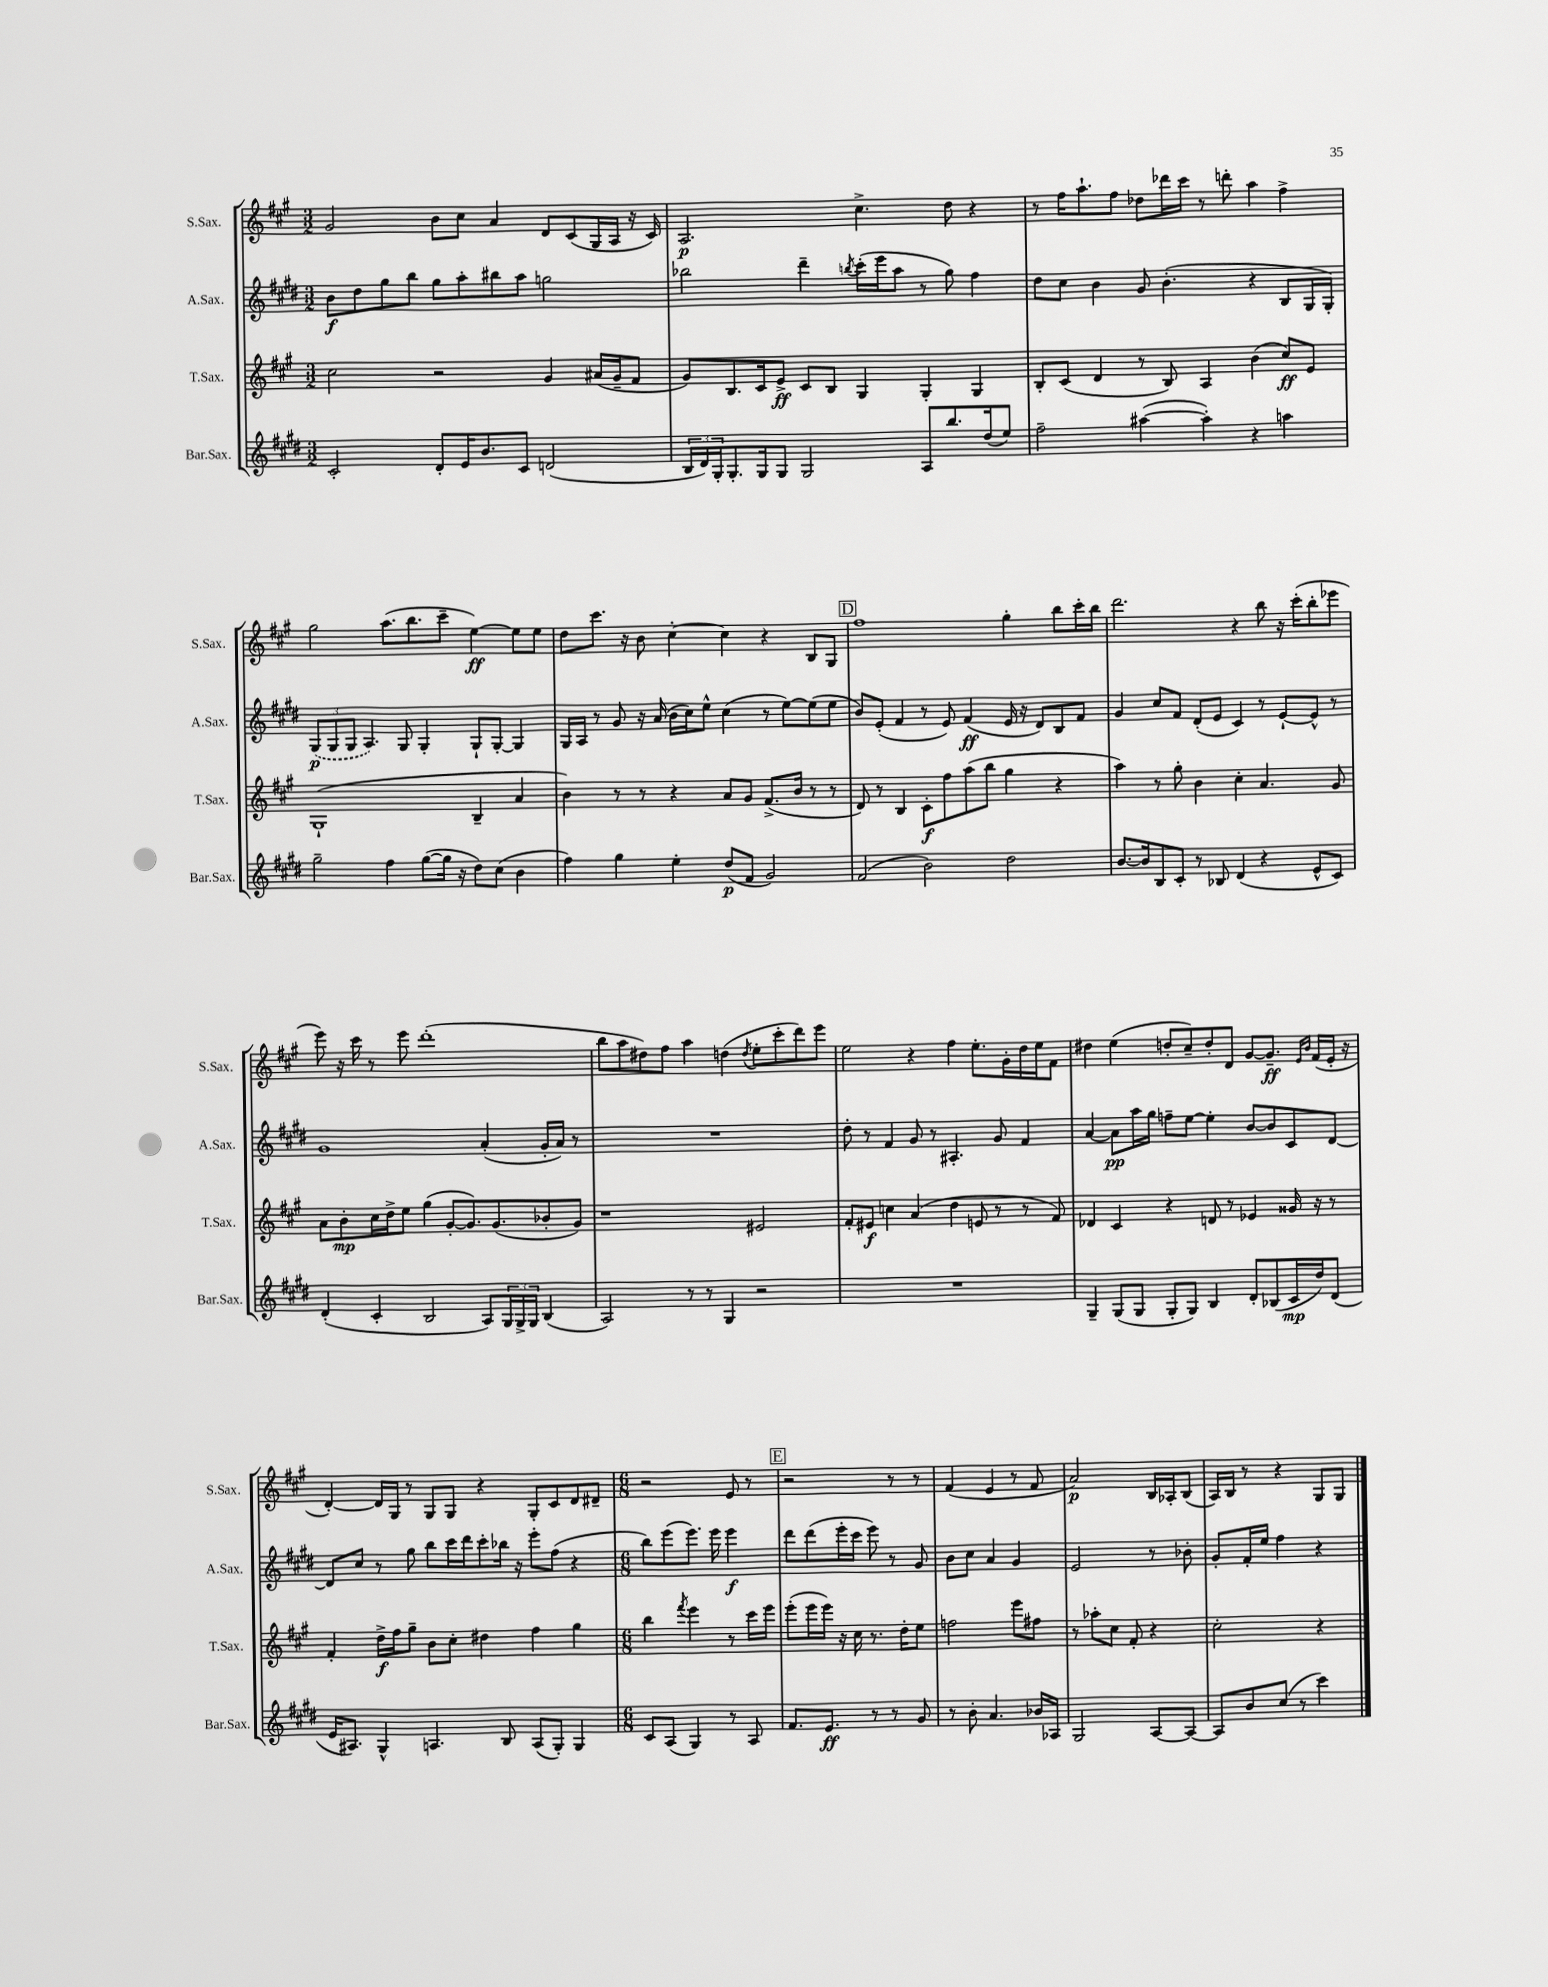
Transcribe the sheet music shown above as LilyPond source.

<<
\new StaffGroup <<
\new Staff = "s0" \with { instrumentName = "S.Sax." shortInstrumentName = "S.Sax." } {
    \clef treble \key a \major \numericTimeSignature \time 3/2
    gis'2 b'8 cis''8 a'4 d'8 cis'8( gis16 a16 r16 cis'16) |
    a2.\p cis''4.-> d''8 r4 |
    r8 fis''16 a''8.-! fis''8 des''8 des'''16 cis'''16 r8 d'''8-. a''4 fis''4-> |
    gis''2 a''8.( b''8. cis'''8-- e''4~\ff) e''8 e''8 |
    d''8 cis'''8. r16 b'8 cis''4~-. cis''4 r4 b8 gis8 |
    \mark \markup { \box "D" } fis''1 gis''4-. b''8 cis'''16-. b''16 |
    d'''2. r4 b''8 r16 cis'''16-.( b''8-. ees'''8 |
    e'''8) r16 cis'''16 r8 e'''8 d'''1-.( |
    b''8 a''8 dis''8) fis''8 a''4 d''4( \acciaccatura { d''8 } e''8-. cis'''8-. d'''8) e'''8 |
    e''2 r4 fis''4 e''8.-. gis'16-. d''16 e''16 fis'8 |
    dis''4 e''4( d''8-. cis''8--) d''8-. d'8 gis'8~ gis'8.--\ff \grace { e'16 b'16 } fis'16( e'16-. r16 |
    d'4~-.) d'16 gis16 r8 gis8 gis8 r4 gis8-. cis'8 d'8 dis'8-- |
    \numericTimeSignature \time 6/8 r2 e'8 r8 |
    \mark \markup { \box "E" } r2 r8 r8 |
    fis'4( e'4 r8 fis'8 |
    a'2\p) b16 aes16-. b8( |
    a16) b16 r8 r4 gis8 gis8 \bar "|." |
}
\new Staff = "s1" \with { instrumentName = "A.Sax." shortInstrumentName = "A.Sax." } {
    \clef treble \key e \major \numericTimeSignature \time 3/2
    b'8\f dis''8 gis''8 b''8 gis''8 a''8-. bis''8 a''8 g''2 |
    bes''2 dis'''4-- \acciaccatura { b''8 } cis'''16-.( e'''16 a''8 r8 gis''8) fis''4 |
    dis''8 cis''8 b'4 gis'8 b'4.-.( r4 b8 gis16 gis16-.) |
    \tuplet 3/2 { \once \slurDashed gis8\p( gis8 gis8 } a4.) gis8 gis4-. gis8-! gis8~-. gis4 |
    gis16 a16 r8 gis'8 r16 a'16( b'16 cis''16) e''8-^ cis''4( r8 e''8~) e''8( e''8 |
    \mark \markup { \box "D" } b'8) e'8-.( fis'4 r8 e'8) fis'4\ff( e'16 r16 dis'8) b8 fis'8 |
    gis'4 cis''8 fis'8 dis'8-.( e'8 cis'4) r8 e'8~-! e'8-^ r8 |
    gis'1 a'4-.( gis'16-. a'16) r8 |
    R1. |
    dis''8-. r8 fis'4 gis'8 r8 ais4.-. gis'8 fis'4 |
    a'4~ a'8\pp a''16 gis''16 f''8-- e''8~ e''4-. b'8~ b'8 cis'8 dis'8~ |
    dis'8 cis''8 r8 gis''8 b''8 cis'''16 dis'''16 cis'''8-. bes''16 r16 e'''8-. fis''8( r4 |
    \numericTimeSignature \time 6/8 b''8) e'''8( e'''8.) e'''16 e'''4\f |
    \mark \markup { \box "E" } dis'''8 dis'''8( e'''16-. cis'''16 e'''8) r8 gis'8 |
    b'8 cis''8 a'4 gis'4 |
    e'2 r8 bes'8-. |
    gis'8-. fis'16-. e''16 fis''4 r4 \bar "|." |
}
\new Staff = "s2" \with { instrumentName = "T.Sax." shortInstrumentName = "T.Sax." } {
    \clef treble \key a \major \numericTimeSignature \time 3/2
    cis''2 r2 gis'4 ais'16( gis'16-- fis'8 |
    gis'8) b8. cis'16 e'8->\ff cis'8 b8 gis4 gis4-. gis4 |
    b8-. cis'8( d'4 r8 b8) a4 b'4( cis''8\ff) e'8 |
    gis1-!( b4-- a'4 |
    b'4) r8 r8 r4 a'8 gis'8 fis'8.->( b'16 r8 r8 |
    \mark \markup { \box "D" } d'8) r8 b4 cis'8-.\f fis''8 a''8( b''8 gis''4 r4 |
    a''4) r8 gis''8-. b'4 cis''4-. a'4. gis'8 |
    a'8 b'8-.\mp cis''16 d''16-> e''8 gis''4( gis'8~-. gis'8.) gis'8.( bes'8-. gis'8) |
    r1 eis'2 |
    fis'8-. eis'8\f c''4 a'4( d''4 e'8 r8 r8 fis'8) |
    des'4 cis'4 r4 d'8 r8 ees'4 gisis'16 r16 r8 |
    fis'4-. d''16->\f fis''16 gis''8-- b'8 cis''8-. dis''4 fis''4 gis''4 |
    \numericTimeSignature \time 6/8 b''4 \acciaccatura { fis'''8 } e'''4 r8 cis'''16 e'''16 |
    \mark \markup { \box "E" } e'''8-.( e'''16 e'''16) r16 cis''16 r8. d''16-. e''8 |
    f''2 e'''8 fis''8 |
    r8 aes''8-. cis''8 fis'8-. r4 |
    cis''2-. r4 \bar "|." |
}
\new Staff = "s3" \with { instrumentName = "Bar.Sax." shortInstrumentName = "Bar.Sax." } {
    \clef treble \key e \major \numericTimeSignature \time 3/2
    cis'2-. dis'8-. e'16 b'8. cis'8 d'2( |
    \tuplet 3/2 { b16 dis'16) gis16-. } gis8.-. gis16 gis8 gis2 a8 b''8. dis''16( e''8) |
    fis''2-- ais''4~( ais''4-.) r4 a''4 |
    gis''2-- fis''4 gis''8~( gis''16 r16 dis''8) cis''8( b'4 |
    fis''4) gis''4 e''4-. dis''8\p( fis'8 gis'2) |
    \mark \markup { \box "D" } fis'2( b'2) dis''2 |
    b'8.~ b'16 b8 cis'8-. r8 bes8 dis'4( r4 e'8-^ cis'8) |
    dis'4-.( cis'4-. b2 a8) \tuplet 3/2 { gis16 gis16-> gis16 } b4( |
    a2) r8 r8 gis4 r2 |
    R1. |
    gis4-- gis8( gis8 gis8-. gis8) b4 dis'8-. bes8( cis'16\mp dis''16) dis'8( |
    e'16 ais8.) gis4-^ a4. b8 a8( gis8-.) gis4 |
    \numericTimeSignature \time 6/8 cis'8 a8( gis4) r8 a8 |
    \mark \markup { \box "E" } fis'8. e'8.\ff r8 r8 gis'8 |
    r8 b'8-. a'4. bes'16 aes16 |
    gis2 a8~ a8~ |
    a8 b'8 cis''8( r8 cis'''4) \bar "|." |
}
>>
>>
\layout { \context { \Score \remove "Bar_number_engraver" } }
